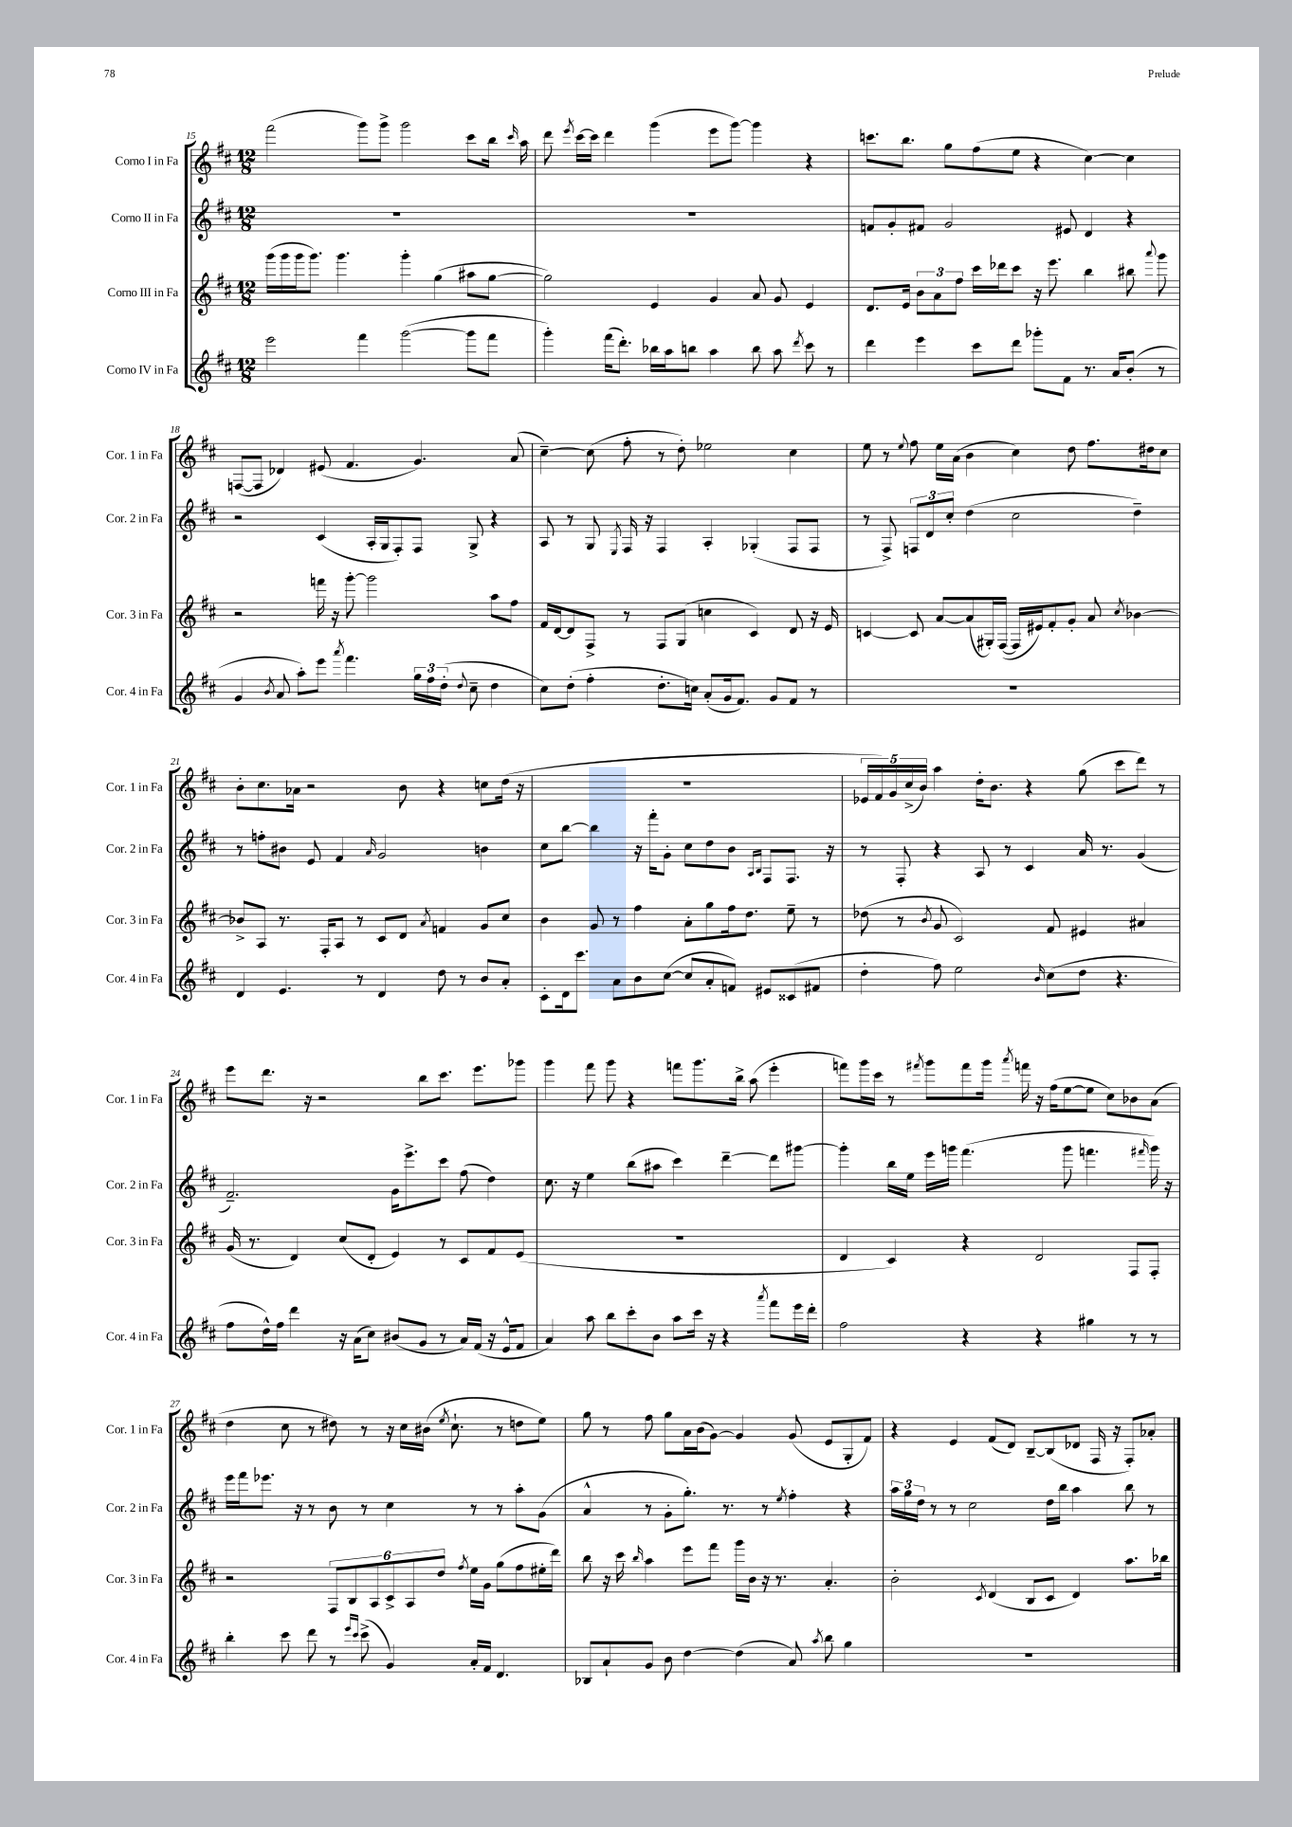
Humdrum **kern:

**kern	**kern	**kern	**kern
*part4	*part3	*part2	*part1
*staff4	*staff3	*staff2	*staff1
*I"Corno IV in Fa	*I"Corno III in Fa	*I"Corno II in Fa	*I"Corno I in Fa
*I'Cor. 4 in Fa	*I'Cor. 3 in Fa	*I'Cor. 2 in Fa	*I'Cor. 1 in Fa
*clefG2	*clefG2	*clefG2	*clefG2
*k[f#c#]	*k[f#c#]	*k[f#c#]	*k[f#c#]
*M12/8	*M12/8	*M12/8	*M12/8
=15	=15	=15	=15
2eee\	(16ggg\LL	1.r	(2fff#\
.	16ggg\	.	.
.	16ggg\J	.	.
.	8.ggg\J)	.	.
.	4.ggg\	.	.
4fff#\	.	.	8ggg\L)
.	.	.	8ggg^\J
([2ggg\	4ggg'\	.	2ggg\
.	(4gg\	.	.
8ggg\L]	8aa#X\L	.	8ccc#\L
8fff#\J	[8gg\J	.	16bb\Jk
.	.	.	16qqccc#/
.	.	.	16aa\
=16	=16	=16	=16
4ggg'\)	2gg\])	1.r	8ddd\
.	.	.	8qeee/
.	.	.	[16ccc#\LL
.	.	.	16ccc#\JJ]
(16fff#\KL	.	.	4ddd\
8.ddd'\J)	.	.	.
16bb-X\LL	4e/	.	(4ggg\
16aa\J	.	.	.
8bbn\J	.	.	.
4aa\	4g/	.	8eee\L
.	.	.	[8ggg\J)
8bb\	8a/	.	4ggg\]
8aa\	8g/	.	.
8qddd/	.	.	.
8ccc#\	4e/	.	4r
8r	.	.	.
=17	=17	=17	=17
4ddd\	8.d/L	8fn/L	8.cccn\L
.	.	8g'/	.
.	16e/Jk	.	8.bb\J
4eee\	12b\L	8f#X/J	.
.	12a\	.	.
.	.	2g/	8gg\L
.	12ff#\J	.	.
8ccc#\L	16ccc#\LL	.	(8ff#\
.	16ddd-X\J	.	.
8ddd\J	8ccc#\J	.	8ee\J
8ggg-X'\L	16r	.	4r
.	8.eee\	.	.
8f#\J	.	8e#X/	.
8.r	4bb\	4d/	[4cc#\)
16a/KL	.	.	.
(8b'/J	8bb#X\	4r	4cc#\]
.	8qqaaa/	.	.
8r	8ggg\	.	.
!!LO:LB:g=z
=18	=18	=18	=18
4g/	2r	2r	([8Fn/L
.	.	.	8F/J]
8qb/	.	.	.
8a/	.	.	4d-X/)
8aa'\L)	.	.	.
8eee\J	16fffn\	(4c#/	(8e#X/
.	16r	.	.
8qaaa/	.	.	.
4.fff#\	[8ggg'\	.	4.f#/
.	2ggg\]	16A'/LL	.
.	.	16G/J	.
.	.	8F#'/)	.
24gg\LL	.	8F#/J	4.g/)
24ff#\	.	.	.
(24dd'\JJ	.	.	.
8qqdd/	.	.	.
8cc#~\	.	8G^/	.
4dd\	8aa\L	4r	.
.	8ff#\J	.	(8a/
=19	=19	=19	=19
8cc#\L)	16f#/LL	8A/	[4cc#~\)
.	[16d/J	.	.
(8dd'\J	8d/]	8r	.
4ff#'\	8F#^/J	8G/	(8cc#\]
.	.	8qE/	.
.	8r	16F#/	8ff#'\
.	.	16r	.
8.dd'\L	8F#/L	4F#/	8r
.	(8G/J	.	8dd'\)
16ccn\Jk)	.	.	.
(8a'/L	4ccn\	4A'/	2ee-X\
16g/k	.	.	.
8.f#/J)	.	.	.
.	4c#/)	(4G-X'/	.
8g/L	.	.	.
8f#/J	8d/	8F#/L	4cc#\
8r	16r	8F#/J	.
.	16e/	.	.
=20	=20	=20	=20
1.r	[4cn/	8r	8ee\
.	.	8F#^/)	8r
.	.	.	8qqee/
.	8c/]	12Fn/L	8ff#\
.	.	12d/	.
.	[8a/L	.	16ee\LL
.	.	12cc#'/J	.
.	.	.	(16a\JJ
.	(8a/]	(4dd\	4b\
.	16G#X'/L)	.	.
.	([16F#/JJ	.	.
.	16F#/LL]	2cc#\	4cc#\)
.	16e#X/J)	.	.
.	8f#'/	.	.
.	8g'/J	.	8dd\
.	8a/	.	8.ff#\L
.	8qcc#/	.	.
.	[4b-X\	4dd~\)	.
.	.	.	16dd#X\k
.	.	.	8cc#\J
!!LO:LB:g=z
=21	=21	=21	=21
4d/	8b-X^/L]	8r	8b'\L
.	8A/J	8ffn'\L	8.cc#\
4.e/	8.r	8b#X\J	.
.	.	.	16a-X\Jk
.	.	8e/	2r
.	16F#'/KL	.	.
.	8A/J	4f#/	.
8r	8r	.	.
.	.	16qqa/	.
4d/	8c#/L	2g/	.
.	8d/J	.	8b\
.	8qa/	.	.
8dd\	4fn/	.	4r
8r	.	.	.
8b/L	8g/L	4bn\	8ccn\L
8a'/J	8cc#/J	.	(16dd\Jk
.	.	.	16r
=22	=22	=22	=22
8c#'\L	4b\	8cc#\L	1.r
16d\k	.	[8bb\J	.
8.ccc#\J	.	.	.
.	8g/	4bb\]	.
8a\L	8r	.	.
8b\	4ff#\	16r	.
.	.	16fff#'\KL	.
([8cc#\J	.	8g'\J	.
8cc#/L]	8a'\L	8cc#\L	.
8a'/	8gg\	8dd\	.
8fn/J)	16ff#\k	8b\J	.
.	8.dd\J	.	.
.	.	16qqA/LL	.
.	.	16qqB/JJ	.
8e#X/L	.	8F#/L	.
(8c##X/	8ee~\	8.F#/J	.
8f#X/J	8r	.	.
.	.	16r	.
=23	=23	=23	=23
4dd'\	(8dd-X\	8r	20e-X/LL
.	.	.	20f#/)
.	.	.	20g/
.	8r	8F#'/	.
.	.	.	(20cc#^/
.	.	.	20b/JJ)
.	8qb/	.	.
8ff#\)	8g/	4r	4aa\
2ee\	2c#/)	.	.
.	.	8A/	16dd'\KL
.	.	.	8.b\J
.	.	8r	.
.	.	4c#/	4r
16qqb/	.	.	.
(8cc#\L	8f#/	.	.
8dd\J	4e#X/	16a/	(8gg\
.	.	8.r	.
4.r	.	.	8ccc#\L
.	4a#X/	(4g/	8ddd\J)
.	.	.	8r
!!LO:LB:g=z
=24	=24	=24	=24
8ff#\L	(16g/	2.f#~/)	8eee\L
.	8.r	.	.
16dd^^\L)	.	.	8.ddd\J
16ff#\JJ	.	.	.
4ddd\	4d/)	.	.
.	.	.	16r
.	.	.	2r
16r	(8cc#/L	.	.
(16a\KL	.	.	.
8cc#\J)	8d'/J	.	.
(8b#X/L	4e/)	16g\KL	.
.	.	8.eee^\	.
8g/J	.	.	8bb\L
8r	8r	8ccc#\J	8.ccc#\J
16a/LL)	8c#/L	(8ff#\	.
(16f#/JJ	.	.	8.eee\L
16r	8f#/	4dd\)	.
16e^^/KL	.	.	.
8f#/J	(8e/J	.	8ggg-X\J
=25	=25	=25	=25
4a/)	1.r	8.cc#\	4ggg\
.	.	16r	.
8aa\	.	4ee\	8fff#\
8bb\L	.	.	8ggg\
8ccc#'\	.	(8bb\L	4r
8b\J	.	8aa#X\J	.
8aa\L	.	4ccc#\)	8fffn\L
16ccc#\Jk	.	.	8.ggg\
16r	.	.	.
4r	.	[4ddd~\	.
.	.	.	16bb^\Jk
.	.	.	(8aa\
8qaaa/	.	.	.
8fff#\L	.	8ddd\L]	4eee'\
16eee\L	.	[8ggg#X\J	.
16ddd'\JJ	.	.	.
=26	=26	=26	=26
2ff#\	4d/	4ggg#'\]	8fffn\L)
.	.	.	16ggg\L
.	.	.	16ccc#\JJ
.	4c#/)	16bb\LL	8r
.	.	16ee\JJ	.
.	.	.	8qfff#X/
.	.	16eee\LL	8ggg\L
.	.	16gggn\JJ	.
4r	4r	(4.fff#\	8fff#\
.	.	.	16ggg\Jk
.	.	.	8qaaa/
.	.	.	16fffn\
4r	2d/	.	16r
.	.	.	(16ff#\KL
.	.	8ggg\	[8ee\
4gg#X\	.	4.fffn\	8ee\J]
.	.	.	8cc#\L)
8r	8F#/L	.	8b-X\
.	.	16qqfff#X/	.
8r	8F#'/J	16ggg\)	(8a\J
.	.	16r	.
!!LO:LB:g=z
=27	=27	=27	=27
4bb'\	2r	16eee\LL	4dd\
.	.	16fff#\J	.
.	.	8.eee-X\J	.
8ccc#\	.	.	8cc#\
.	.	16r	.
8ddd\	.	8r	8r
8r	12F#/L	8b\	8dd#X\)
.	12B/	.	.
16qqeee/LL	.	.	.
16qqccc#/JJ	.	.	.
(8ccc#^\	.	8r	8r
.	12A/	.	.
4g/)	12c#^/	4cc#\	16r
.	.	.	16cc#\LL
.	12A/	.	.
.	.	.	(16b#X\JJ
.	12dd/J	.	.
.	.	.	8qee/
.	.	.	8.cc#`\
.	8qff#/	.	.
16a'/LL	16ee\LL	8r	.
16f#/JJ	16g\JJ	.	.
4.d/	(8gg\L	8r	8r
.	8ff#\	8aa'\L	8ddn\L
.	16ee#X'\L	(8g\J	8ee\J)
.	16ddd\JJ)	.	.
=28	=28	=28	=28
8B-X/L	8bb\	4a^^/	8gg\
8a`/	16r	.	8r
.	16ccc#\	.	.
.	16qqbb/	.	.
8g/J	4aa\	8r	8ff#\
8b\	.	8g'\L	8gg\L
[4dd\	8eee\L	8.gg'\J)	16a\L
.	.	.	(16b\J
.	8fff#\J	.	[8g\J)
.	.	8.r	.
(4dd\]	16ggg\LL	.	4g/]
.	16b\JJ	.	.
.	16r	8r	.
.	8.r	.	.
.	.	8qee/	.
8a/)	.	4ff#'\	(8g/
8qaa/	.	.	.
8bb\	4.a'/	.	8e/L
4gg\	.	4r	8G'/
.	.	.	8f#/J)
=29	=29	=29	=29
1.r	2b'\	24aa\LL	4r
.	.	24gg\	.
.	.	24dd\JJ	.
.	.	8r	.
.	.	8r	4e/
.	.	2cc#\	.
.	8qc#/	.	.
.	(4d/	.	(8f#/L
.	.	.	8d/J)
.	8B/L	.	[8B~/L
.	8c#/J	16dd\LL	(8B/]
.	.	16bb\JJ	.
.	4d/)	4aa\	8d-X/J
.	.	.	16F#/
.	.	.	16r
.	8.aa\L	8bb\	8F#'/L)
.	.	8r	8a-X'/J
.	16bb-X\Jk	.	.
==	==	==	==
*-	*-	*-	*-
